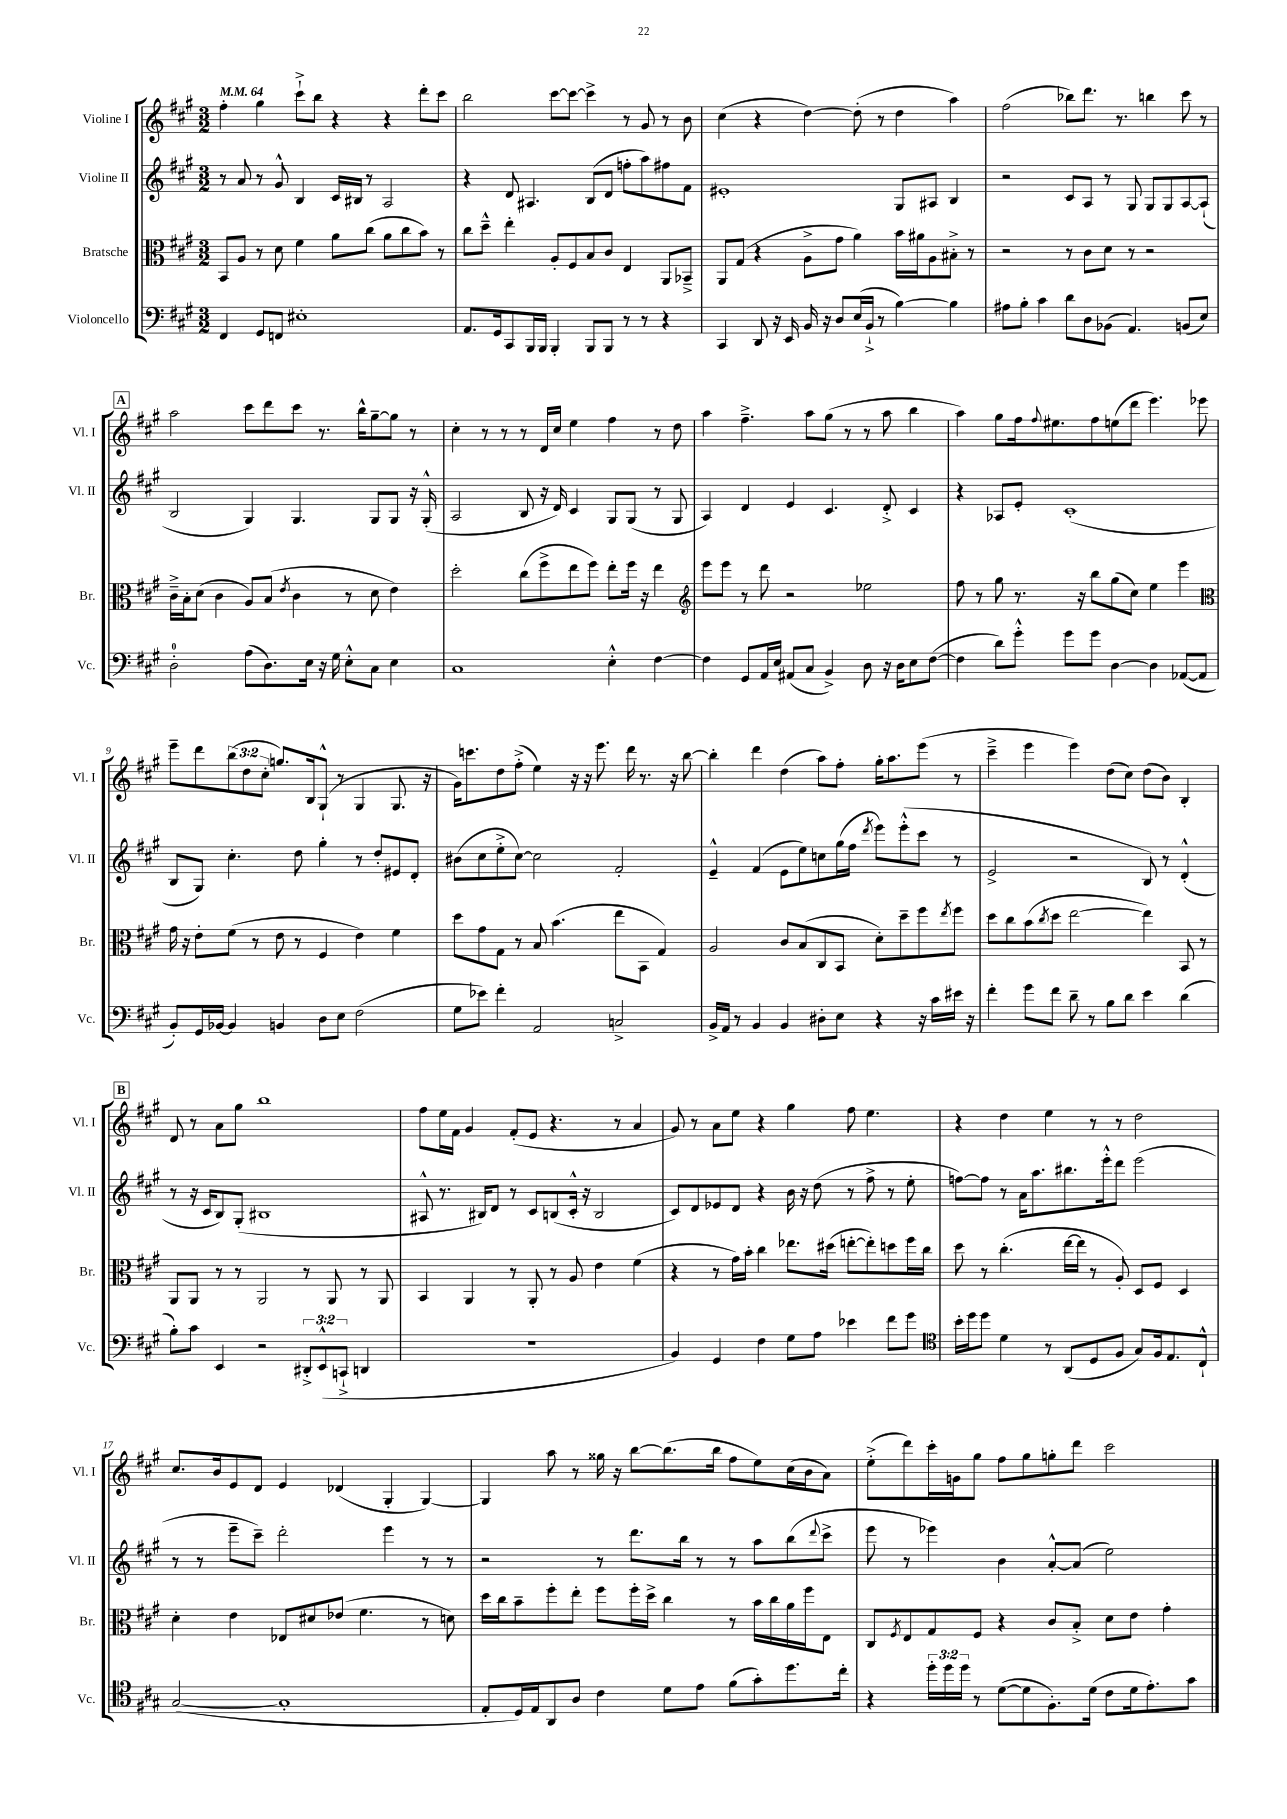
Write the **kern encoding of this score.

**kern	**kern	**kern	**kern
*staff4	*staff3	*staff2	*staff1
*clefF4	*clefC3	*clefG2	*clefG2
*k[f#c#g#]	*k[f#c#g#]	*k[f#c#g#]	*k[f#c#g#]
*M3/2	*M3/2	*M3/2	*M3/2
*MM64	*MM64	*MM64	*MM64
4FF#/	8BB/L	8r	4ff#'\
.	8A/J	8a/	.
8GG#/L	8r	8r	4gg#\
8FF/J	8d\	8g#^^/	.
1E#'	4f#\	4B/	8ccc#`^\L
.	.	.	8bb\J
.	8a\L	16c#/LL	4r
.	.	16B#/JJ	.
.	(8cc#\J	8r	.
.	8a\L	2A/	4r
.	8cc#\	.	.
.	8b\J)	.	8ddd'\L
.	8r	.	8ccc#\J
=	=	=	=
8.AA/L	8cc#\L	4r	2bb\
.	8dd~^^\J	.	.
16GG#/k	.	.	.
8CC#/	4ee'\	8d/	.
16BBB/L	.	4.A#/	.
16BBB/JJ	.	.	.
4BBB'/	8A'/L	.	[8ccc#\L
.	8F#/	.	8ccc#\_J
8BBB/L	8B/	(8B/L	4ccc#^\]
8BBB/J	8c#/J	8d/J	.
8r	4E/	8ff'\L	8r
8r	.	8aa\)	8g#/
4r	8AA/L	8ff#\	8r
.	8BB-~^/J	8f#\J	8b\
=	=	=	=
4CC#/	8AA/L	1e#'	(4cc#\
.	(8G#/J	.	.
8DD/	4r	.	4r
16r	.	.	.
16EE/	.	.	.
16BB/	8A^\L	.	[4dd\)
16r	.	.	.
8D/L	8g#\J	.	.
(16E/L	4a\)	.	(8dd'\]
16BB`^/JJ	.	.	.
8r	.	.	8r
[4B\)	16b\LL	8G#/L	4dd\
.	16a#\J	.	.
.	8A\	8A#/J	.
4B\]	8B#'^\J	4B/	4aa\)
.	8r	.	.
=	=	=	=
8A#\L	2r	2r	(2ff#\
8B'\J	.	.	.
4c#\	.	.	.
8d\L	8r	8c#/L	8bb-\L)
8D\	8c#\L	8A/J	8.ddd\J
(8BB-\J	8d\J	8r	.
.	.	.	8.r
4.AA/)	8r	8G#/	.
.	2r	8G#/L	4bb\
.	.	8G#/	.
(8BB/L	.	[8A/	8ccc#\
8E/J)	.	(8A`/]J	8r
=	=	=	=
2D'\	16c#~^\LL	2B/	2aa\
.	16B'\J	.	.
.	(8d\J	.	.
.	4c#\	.	.
(8A\L	8A/L)	4G#/)	8ccc#\L
8.D\)	(8B/J	.	8ddd\
.	8qe/	.	.
.	4c#\	4.G#/	8ccc#\J
16E\Jk	.	.	.
16r	.	.	8.r
16G#\	.	.	.
8E'^^\L	8r	.	.
.	.	.	16bb^^\LK
8C#\J	8d\	8G#/L	[8gg#~\
4E\	4e\)	8G#/J	8gg#\]J
.	.	16r	8r
.	.	(16G#'^^/	.
=	=	=	=
1C#	2dd'\	2A/	4cc#'\
.	.	.	8r
.	.	.	8r
.	(8cc#\L	8B/	8r
.	8ff#^\	16r	16d/LL
.	.	16d/)	16cc#/JJ
.	8ee\	4c#/	4ee\
.	8ff#\J)	.	.
4E'^^\	8ee'\L	8G#/L	4ff#\
.	16ff#\Jk	(8G#/J	.
.	16r	.	.
[4F#\	4ee\	8r	8r
.	.	8G#/	8dd\
=	=	=	=
*	*clefG2	*	*
4F#\]	8eee\L	4A/)	4aa\
.	8eee\J	.	.
8GG#/L	8r	4d/	4.ff#~^\
16AA/L	8ddd\	.	.
16E/JJ	.	.	.
(8AA#/L	2r	4e/	.
8C#/J	.	.	8aa\L
4BB^/)	.	4.c#/	(8gg#\J
.	.	.	8r
8D\	2ee-\	.	8r
16r	.	8d'^/	8aa\
16D\LK	.	.	.
8E\	.	4c#/	4bb\
([8F#\J	.	.	.
=	=	=	=
4F#\]	8ff#\	4r	4aa\)
.	8r	.	.
8d\L)	8gg#\	8A-/L	8gg#\L
8g#'^^\J	8.r	8e'/J	16ff#\k
.	.	.	8qqff#/
.	.	.	8.ee#\
8g#\L	.	(1c#'	.
.	16r	.	.
8g#\J	8bb\L	.	8ff#\
[4D\	(8gg#\	.	(8ee\
.	8cc#\J)	.	8ddd\J
4D\]	4ee\	.	4.eee\)
([8AA-/L	4eee\	.	.
8AA-/]J	.	.	8eee-\
=	=	=	=
*	*clefC3	*	*
8BB'/L)	16g#\	8B/L	8eee~\L
.	16r	.	.
16GG#/L	8e'\L	8G#/J)	8ddd\
[16BB-/JJ	.	.	.
4BB-/]	(8f#\J	4.cc#'\	(12bb\
.	.	.	12dd\
.	8r	.	.
.	.	.	12cc#'\J
4BB/	8e\	.	8.gg/L)
.	8r	8dd\	.
.	.	.	16B/k
8D\L	4F#/	4gg#'\	(8G#`^^/J
8E\J	.	.	8r
(2F#\	4e\)	8r	4G#/
.	.	8dd'/L	.
.	4f#\	8e#/	8.G#/
.	.	8d'/J	.
.	.	.	16r
=	=	=	=
8G#\L	8dd\L	(8b#\L	16g#\LK)
.	.	.	8.ccc\
8e-\J)	8g#\	8cc#\	.
4f#'\	8G#\J	8ee'^\	8dd\
.	8r	[8cc#\J)	(8ff#'^\J
2AA/	8B/	2cc#\]	4ee\)
.	(4.b\	.	.
.	.	.	16r
.	.	.	16r
.	.	.	8.eee\
2C^/	8ee\L	2f#'/	.
.	.	.	16ddd\
.	8BB\J	.	8.r
.	4G#/)	.	.
.	.	.	16r
.	.	.	[8bb\
=	=	=	=
16BB^/LL	2A/	4e~^^/	4bb'\]
16AA/JJ	.	.	.
8r	.	.	.
4BB/	.	(4f#/	4ddd\
4BB/	8c#/L	8e\L	(4dd\
.	(8B/	8ee\)	.
8D#'\L	8C#/	8cc\	8aa\L)
8E\J	8BB/J	(16gg#\L	8ff#'\J
.	.	16ff#\JJ	.
.	.	8qddd/	.
4r	8d'\L)	8eee\L)	16gg#'\LK
.	.	.	8.aa\
.	8dd~\	(8eee'^^\	.
16r	8ff#\	8ccc#\J	(8eee\J
16c#\LL	.	.	.
.	8qee/	.	.
16e#\JJ	8ff#\J	8r	8r
16r	.	.	.
=	=	=	=
4f#'\	8dd\L	2e^/	4ccc#~^\
.	8cc#\	.	.
8g#\L	(8b\	.	4eee\
.	8qcc#/	.	.
8f#\J	8dd\J	.	.
8d~\	[2ee\	2r	4eee\)
8r	.	.	.
8B\L	.	.	(8dd\L
8d\J	.	.	8cc#\J)
4e\	4ee\])	8B/)	(8dd\L
.	.	8r	8b\J)
(4d\	8BB/	(4d'^^/	4B'/
.	8r	.	.
=	=	=	=
8B'\L)	8AA/L	8r	8d/
8c#\J	8AA/J	16r	8r
.	.	16c#/LK	.
4EE/	8r	8B/)	8a\L
.	8r	(8G#'/J	8gg#\J
2r	2AA/	1B#	1bb
12DD#'^/L	8r	.	.
(12EE^^/	.	.	.
.	8AA/	.	.
12CC`^/J	.	.	.
4DD/	8r	.	.
.	8AA/	.	.
=	=	=	=
1.r	4BB/	8A#^^/	8ff#\L
.	.	8.r	16ee\L
.	.	.	16f#\JJ
.	4AA/	.	4g#/
.	.	16B#/LK)	.
.	.	8d/J	.
.	8r	8r	(8f#'/L
.	8AA'/	8c#/L	8e/J
.	8r	(8B/	4.r
.	8A/	16c#'^^/Jk	.
.	.	16r	.
.	4e\	2B/	.
.	.	.	8r
.	(4f#\	.	4a/
=	=	=	=
4BB/)	4r	8c#/L)	8g#/)
.	.	8d/	8r
4GG#/	8r	8e-/	8a\L
.	16g#\LL)	8d/J	8ee\J
.	16b'\JJ	.	.
4F#\	4cc#\	4r	4r
8G#\L	8.ee-\L	16b\	4gg#\
.	.	16r	.
8A\J	.	(8dd\	.
.	(16dd#\Jk	.	.
4e-\	[8ee'\L	8r	8ff#\
.	8ee'\])	8ff#^\	4.ee\
8f#\L	8dd\	8r	.
8g#\J	16ff#\L	8ee'\	.
.	16cc#\JJ	.	.
=	=	=	=
*clefC4	*	*	*
16b'\LL	8dd\	[8ff\L)	4r
16dd\J	.	.	.
8dd\J	8r	8ff\]J	.
4d\	(4.cc#'\	8r	4dd\
.	.	16a\LK	.
.	.	8.aa\	.
8r	.	.	4ee\
(8AA/L	[16ee\LL	8.bb#\	.
.	16ee\]JJ	.	.
8D/	8r	.	8r
.	.	16eee'^^\k	.
8F#/J	8A'/)	8ddd\J	8r
8G#/L)	8D/L	(2eee\	2dd\
16F#/k	8F#/J	.	.
8.E/	.	.	.
.	4D/	.	.
8C#`^^/J	.	.	.
=	=	=	=
([2G#/	4d'\	8r	8.cc#/L
.	.	8r	.
.	.	.	16b/k
.	4e\	8eee~\L	8e/
.	.	8ccc#~\J)	8d/J
1G#']	8E-/L	2ddd'\	4e/
.	8d#/	.	.
.	(8e-/J	.	(4d-/
.	4.f#\	.	.
.	.	4eee\	4G#'/
.	8r	8r	[4G#/)
.	8d\)	8r	.
=	=	=	=
8E'/L	16dd\LL	2r	4G#/]
.	16cc#\J	.	.
16D/L)	8b~\	.	.
16E/J	.	.	.
8AA/	8ff#'\	.	8aa\
8A/J	8ee'\J	.	8r
4c#\	8ff#\L	8r	16gg##\
.	.	.	16r
.	16ff#'\L	8.ddd\L	[8bb\L
.	16dd^\JJ	.	.
8d\L	4cc#\	.	(8.bb\]
.	.	16bb\Jk	.
8e\J	.	8r	.
.	.	.	16bb\Jk
(8f#\L	8r	8r	8ff#\L
8g#'\)	16b\LL	8aa\L	8ee\)
.	16cc#\	.	.
8.dd\	16a\	(8bb\	(16cc#\L
.	16ff#\J	.	16b\J
.	.	8qqddd/	.
.	8E\J	8ccc#^\J	8a\J)
16cc#'\Jk	.	.	.
=	=	=	=
4r	8C#/L	8eee\	(8ee'^\L
.	8qF#/	.	.
.	8E/	8r	8ddd\)
24dd'\LL	8G#/	4eee-\)	16ccc#'\L
24dd\	.	.	.
.	.	.	16g\J
24dd\JJ	.	.	.
8r	8F#/J	.	8gg#\J
([8d\L	4r	4b\	8ff#\L
8d\]	.	.	8gg#\
8.F#'\)	8c#/L	[8a'^^/L	8gg'\
.	8B'^/J	(8a/]J	8ddd\J
(16d\Jk	.	.	.
8c#\L	8d\L	2ee\)	2ccc#\
16d\k	8e\J	.	.
8.e'\)	.	.	.
.	4g#'\	.	.
8g#\J	.	.	.
==	==	==	==
*-	*-	*-	*-
